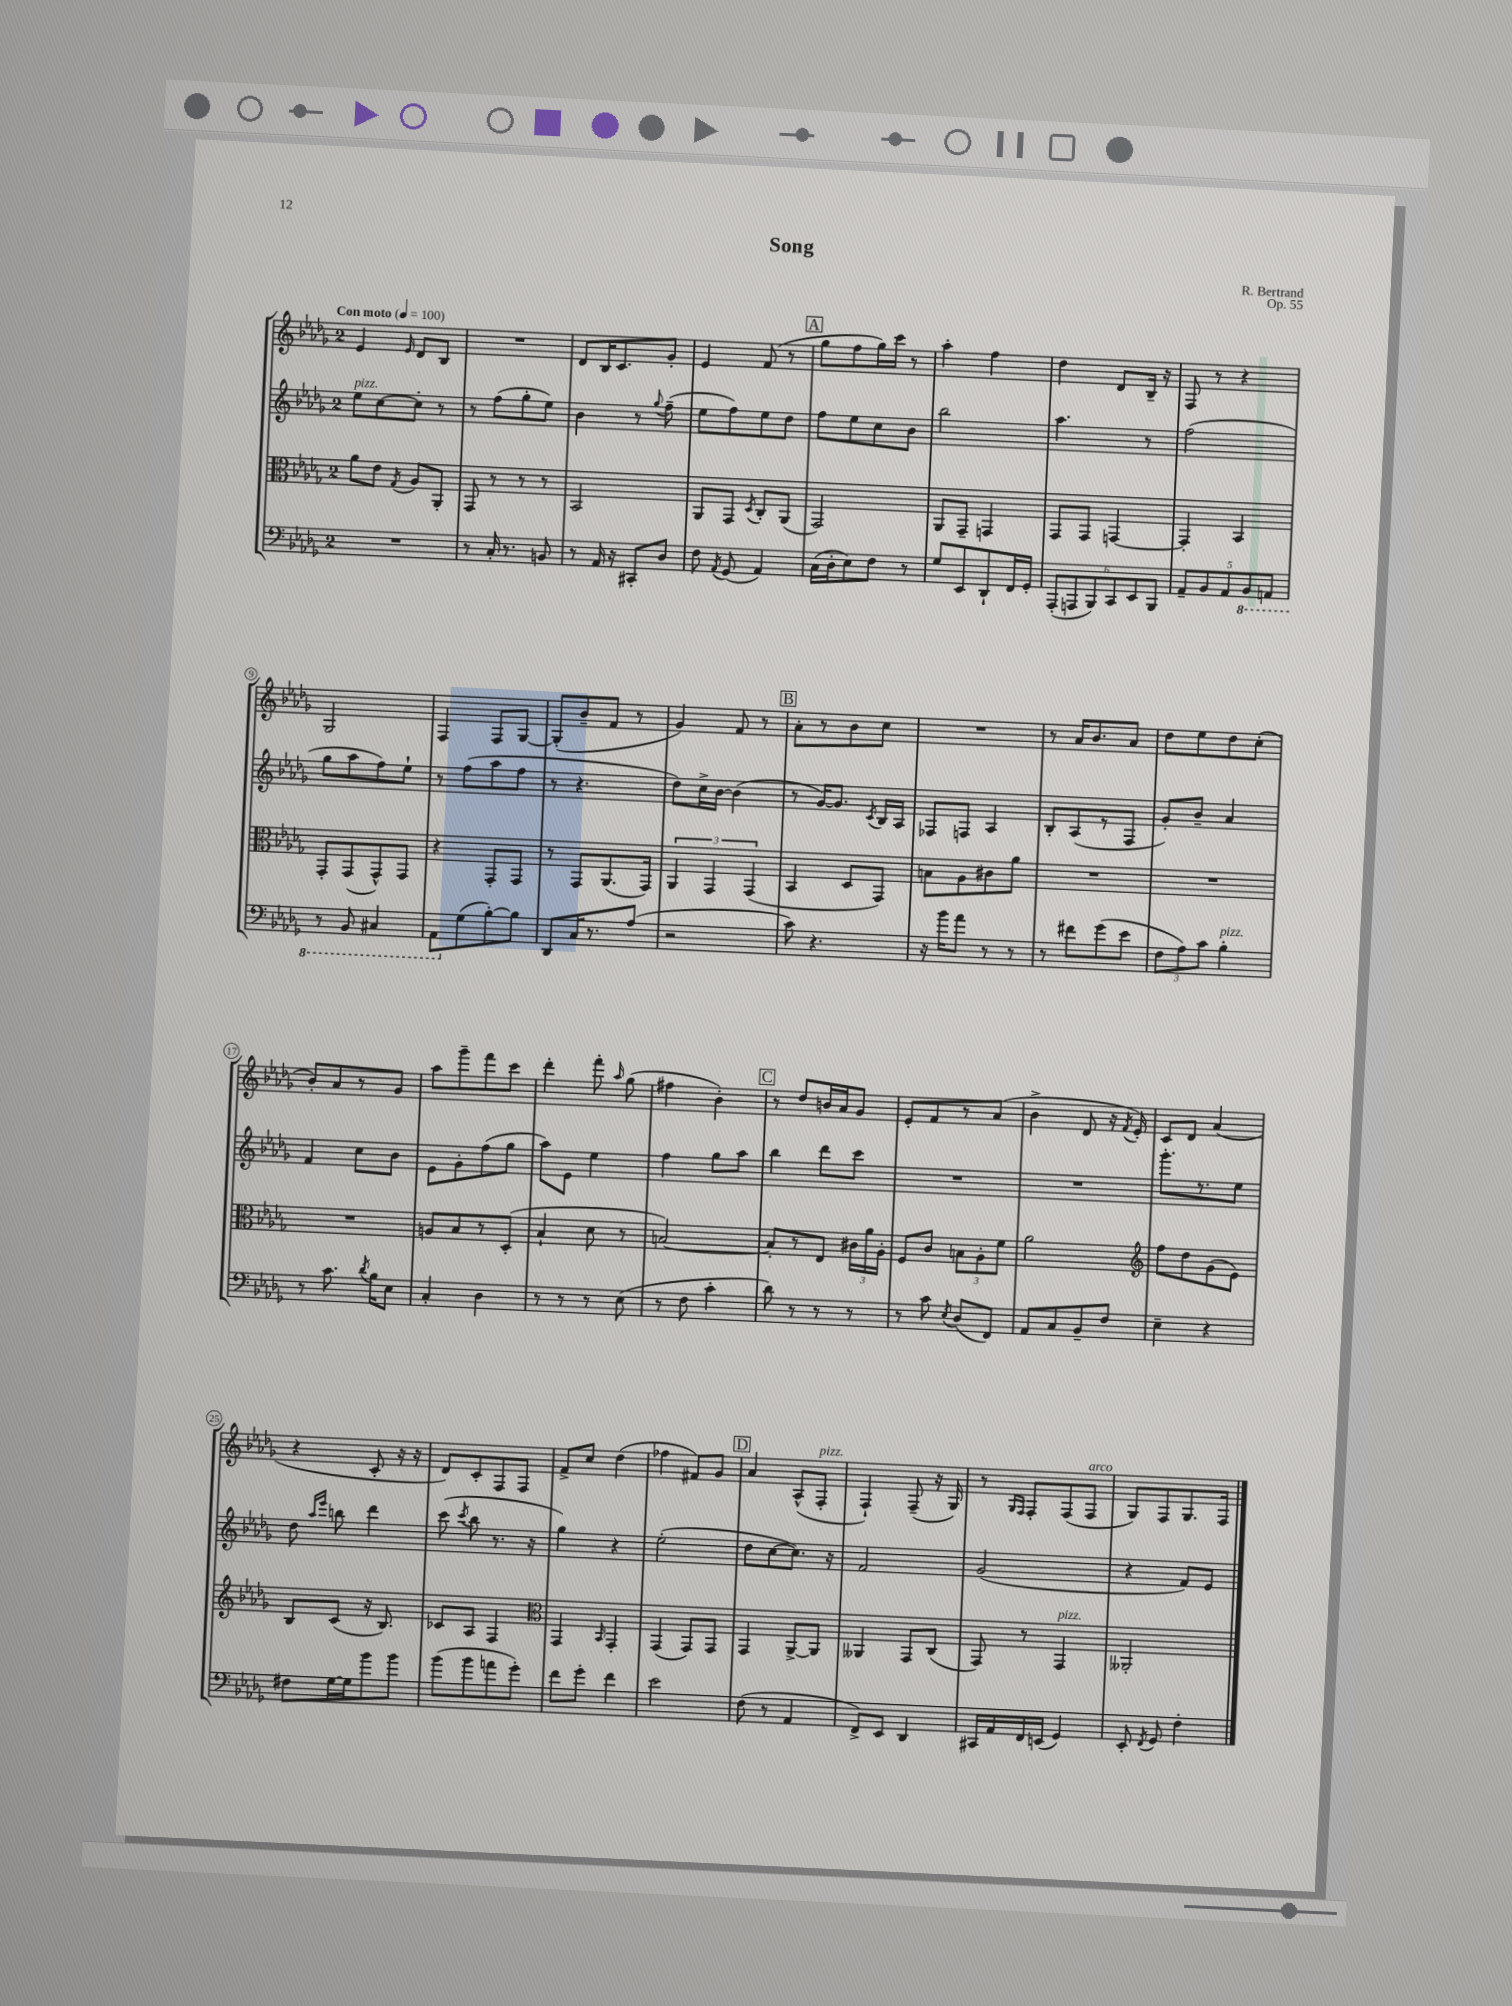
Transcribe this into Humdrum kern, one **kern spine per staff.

**kern	**kern	**kern	**kern
*part4	*part3	*part2	*part1
*staff4	*staff3	*staff2	*staff1
*clefF4	*clefC3	*clefG2	*clefG2
*k[b-e-a-d-g-]	*k[b-e-a-d-g-]	*k[b-e-a-d-g-]	*k[b-e-a-d-g-]
*M2/4	*M2/4	*M2/4	*M2/4
*MM100	*MM100	*MM100	*MM100
=1	=1	=1	=1
!	!	!	!LO:TX:a:B:t=Con moto
!	!	!LO:TX:a:i:t=pizz.	!
2r	8a-\L	8ee-\L	4e-/
.	8e-\J	[8cc\	.
.	8qG-/	.	16qqe-/
.	8A-/L	8cc'\J]	8d-/L
.	8AA-'/J	8r	8B-/J
=2	=2	=2	=2
8r	8GG-/	8r	2r
16C'/	8r	(8ff\L	.
8.r	.	.	.
.	8r	8gg-'\	.
8BBn/	8r	8ee-\J)	.
=3	=3	=3	=3
8r	2BB-/	4b-\	8d-/L
16AA-/	.	.	16B-/K
16r	.	.	8.c/
8CC#X'/L	.	8r	.
.	.	8qqgg-/	.
8D-/J	.	(8ff~\	8g-'/J
=4	=4	=4	=4
8F\	8AA-/L	8ee-\L	4e-/
8qAA-/	.	.	.
(8GG-/	8GG-/J	8ff\)	.
.	8qD-/	.	.
4AA-/)	8C'/L	8ee-\	(8f/
.	(8AA-/J	8dd-\J	8r
!!LO:REH:place=s1:t=A
=5	=5	=5	=5
(16C\LL	2GG-/)	8ff\L	8gg-\L
16D-'\J	.	.	.
8E-\)	.	8ee-\	8ff\
8F\J	.	8cc\	16gg-\L)
.	.	.	16ccc\JJ
8r	.	8b-\J	8r
=6	=6	=6	=6
8G-/L	8AA-/L	2bb-\	4aa-'\
8EE-/	8GG-~/J	.	.
8DD-`/	4GGn/	.	4ff\
16FF/L	.	.	.
16GG-'/JJ	.	.	.
=7	=7	=7	=7
(12AAA-'/L	8GG-/L	4.aa-\	4dd-\
12AAAn/	.	.	.
.	8GG-/J	.	.
12BBB-/)	.	.	.
12CC/	[4GGn/	.	8d-/L
12EE-/	.	.	.
.	.	8r	16B-~/Jk
12BBB-/J	.	.	.
.	.	.	16r
=8	=8	=8	=8
10AA-~/L	4GG'/]	(2ff\	8F/
10BB-/	.	.	.
.	.	.	8r
10AA-/	.	.	.
.	4BB-/	.	4r
*8ba	*	*	*
10BBB-/	.	.	.
10AAAn/J	.	.	.
!!LO:LB:g=z
=9	=9	=9	=9
8r	8GG-'/L	8gg-\L	2G-/
8BBB-/	(8GG-/	8aa-\	.
4CC#X/	8GG-^^/)	8ff\)	.
.	8GG-/J	8ee-`\J	.
=10	=10	=10	=10
8AAA-\L	4r	8r	4F/
*X8ba	*	*	*
(8G-\	.	(8ff\L	.
[8B-'\)	8GG-'/L	8aa-\	8F/L
8B-\J]	8GG-/J	8ff\J	[8G-/J
=11	=11	=11	=11
8DD-/L	8r	8r	(8G-'/L]
16C/K	8GG-/L	4.r	8b-~/
8.r	.	.	.
.	(8.AA-/	.	8f/J
(8A-/J	.	.	8r
.	16GG-/Jk)	.	.
=12	=12	=12	=12
2r	6AA-/	8dd-\L)	4g-/)
.	.	16cc^\L	.
.	6GG-/	.	.
.	.	[16b-\JJ	.
.	.	(4b-\]	8f/
.	(6GG-/	.	.
.	.	.	8r
!!LO:REH:place=s1:t=B
=13	=13	=13	=13
8c\)	4BB-/	8r	8a-'\L
4.r	.	[16g-/KL)	8r
.	.	8.g-/J]	.
.	8D-/L	.	8b-\
.	.	8qc/	.
.	8GG-/J)	16B-/LL	8cc\J
.	.	16A-/JJ	.
=14	=14	=14	=14
16r	8Bn\L	8F-X/L	2r
16b-\KL	.	.	.
8a-\J	8A-\	8Fn/J	.
8r	8c#X\	4A-/	.
8r	8a-\J	.	.
=15	=15	=15	=15
8r	2r	8B-'/L	8r
8f#X\L	.	(8A-/	16a-/KL
.	.	.	8.b-/
(8g-\	.	8r	.
8e-\J	.	8F/J	8a-/J
=16	=16	=16	=16
12F\L	2r	8g-'/L)	8dd-\L
12A-\)	.	.	.
.	.	8b-~/J	8ee-\
12c\J	.	.	.
!LO:TX:a:i:t=pizz.	!	!	!
4B-'\	.	4a-/	8dd-\
.	.	.	(8cc'\J
!!LO:LB:g=z
=17	=17	=17	=17
8r	2r	4f/	8b-'/L)
8.c\	.	.	8a-/
.	.	8cc\L	8r
8qd-/	.	.	.
16B-\KL	.	.	.
8E-\J	.	8b-\J	8g-/J
=18	=18	=18	=18
4C'/	8An/L	8e-\L	8aa-\L
.	8B-/	8g-'\	8ggg-~\
4D-\	8r	(8ff\	8fff\
.	(8D-'/J	8gg-\J	8ccc\J
=19	=19	=19	=19
8r	4B-`/	8aa-\L)	4ddd-'\
8r	.	8e-\J	.
8r	8d-\	4ee-\	8fff'\
.	.	.	16qqaa-/
(8E-\	8r	.	(8gg-\
=20	=20	=20	=20
8r	[2Bn/)	4ff\	4ff#X\
8F\	.	.	.
4c'\	.	8gg-\L	4b-'\)
.	.	8aa-\J	.
!!LO:REH:place=s1:t=C
=21	=21	=21	=21
8d-\)	8B'/L]	4bb-\	8r
8r	8r	.	8dd-/L
8r	8E-/J	8ddd-\L	16bn/L
.	.	.	16a-/J
8r	24c#X\LL	8ccc\J	8g-/J
.	24a-\	.	.
.	24A-'\JJ	.	.
=22	=22	=22	=22
8r	8F/L	2r	8e-'/L
8c\	8c/J	.	8f/
8qE-/	.	.	.
(8D-/L	12Bn\L	.	8r
.	12A-'\	.	.
8FF/J)	.	.	(8a-/J
.	12f\J	.	.
=23	=23	=23	=23
8AA-/L	2a-\	2r	4b-^\
8C/	.	.	.
8BB-~/	.	.	8d-/
8F/J	.	.	16r
.	.	.	8qf/
.	.	.	16e-'/)
=24	=24	=24	=24
*	*clefG2	*	*
4E-~\	8ff\L	8.ggg-'\L	8c/L
.	8dd-\	.	8d-/J
.	.	8.r	.
4r	(8g-\	.	(4a-/
.	8e-\J)	8ee-\J	.
!!LO:LB:g=z
=25	=25	=25	=25
8F#X\L	8B-/L	8dd-\	4r
.	.	16qqaa-/LL	.
.	.	16qqeee-/JJ	.
[16G-\L	(8c/J	8bbn\	.
16G-\J]	.	.	.
8b-\	16r	4ddd-\	8c'/
.	8.B-/)	.	.
8b-\J	.	.	16r
.	.	.	16r
=26	=26	=26	=26
(8b-\L	8c-X/L	(8ccc\	8d-/L)
.	.	8qccc/	.
8b-\	8A-/J	8bb-\	8c'/
8an\	4F/	8.r	8F/
8g-'\J)	.	.	8F/J
.	.	16r	.
=27	=27	=27	=27
*	*clefC3	*	*
8f\L	4GG-/	4gg-\)	8f^/L
8g-'\J	.	.	8cc/J
.	16qqBB-/	.	.
4f\	4GG-'/	4r	(4dd-\
=28	=28	=28	=28
2e-\	(4GG-/	(2ee-'\	4ff-X\
.	8GG-/L)	.	8f#X/L)
.	8GG-/J	.	8g-/J
!!LO:REH:place=s1:t=D
=29	=29	=29	=29
(8F\	4GG-/	8dd-\L	4a-/
8r	.	[8cc\	.
4AA-/	[8AA-^/L	8.cc\J])	(8A-^^/L
!	!	!	!LO:TX:a:i:t=pizz.
.	8AA-/J]	.	8F'/J
.	.	16r	.
=30	=30	=30	=30
8FF^/L)	4AA--X/	2f/	4F`/)
8EE-/J	.	.	.
4DD-/	8GG-/L	.	(8F~/
.	(8C/J	.	16r
.	.	.	16G-/)
=31	=31	=31	=31
16CC#X/LL	8GG-/)	(2g-/	8r
16AA-/	.	.	.
.	.	.	16qqG-/LL
.	.	.	16qqF/JJ
16FF/	8r	.	8F'/L
(16EEn/JJ	.	.	.
!	!LO:TX:a:i:t=pizz.	!	!
4GG-/)	4GG-/	.	(8F/
!	!	!	!LO:TX:a:i:t=arco
.	.	.	8F/J
=32	=32	=32	=32
8EE-'/	2AA--X'/	4r	8G-/L)
8qFF/	.	.	.
8GG-/	.	.	8F/
4F'\	.	8f/L)	8.G-/
.	.	8e-/J	.
.	.	.	16F/Jk
==	==	==	==
*-	*-	*-	*-
